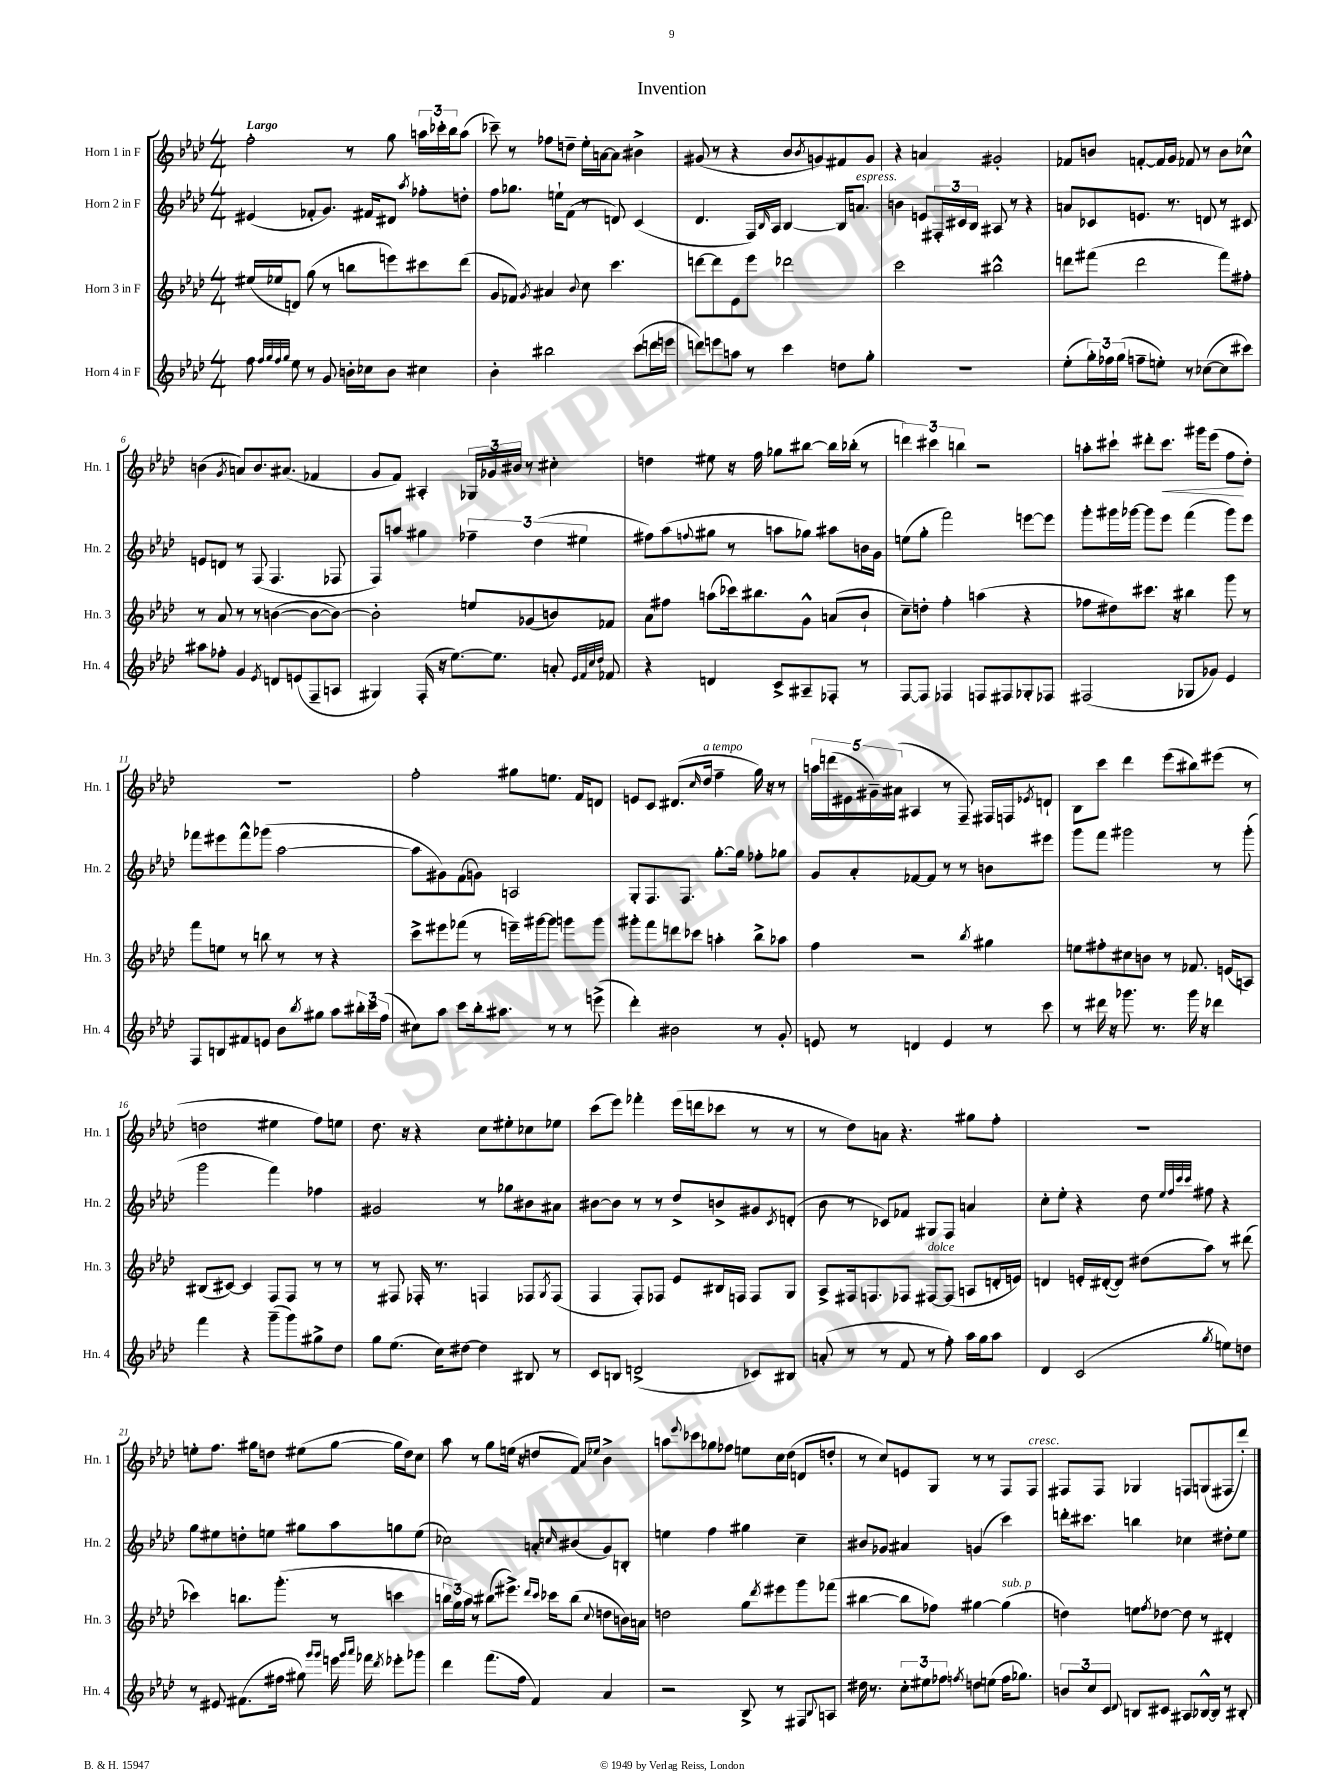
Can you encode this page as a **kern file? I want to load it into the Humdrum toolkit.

**kern	**kern	**kern	**kern	**dynam
*part4	*part3	*part2	*part1	*part1
*staff4	*staff3	*staff2	*staff1	*staff1
*I"Horn 4 in F	*I"Horn 3 in F	*I"Horn 2 in F	*I"Horn 1 in F	*
*I'Hn. 4	*I'Hn. 3	*I'Hn. 2	*I'Hn. 1	*
*clefG2	*clefG2	*clefG2	*clefG2	*
*k[b-e-a-d-]	*k[b-e-a-d-]	*k[b-e-a-d-]	*k[b-e-a-d-]	*
*M4/4	*M4/4	*M4/4	*M4/4	*
=1	=1	=1	=1	=1
!	!	!	!LO:TX:a:B:t=Largo	!
8ff\	(16ee#X/LL	(4e#X/	2ff'\	.
.	16ee-X/J	.	.	.
32qqff/LLL	.	.	.	.
32qqgg/	.	.	.	.
32qqff/	.	.	.	.
32qqgg/JJJ	.	.	.	.
8ee-\	8dn/J)	.	.	.
8r	(8gg\	8f-X'/L	.	.
8g/	8r	8.g/J)	.	.
16bn'\LL	8bbn\L	.	8r	.
16cc-X\J	.	16f#X/KL	.	.
8b\J	8eeen\)	8d#X/J	8gg\	.
.	.	8qaa-/	.	.
4cc#X\	8ccc#X\	8ff-X'\L	24aan\LL	.
.	.	.	24ccc-X'\	.
.	.	.	24bb-\J	.
.	(8ddd-\J	8ddn'\J	(8aa\J	.
=2	=2	=2	=2	=2
4b-'\	8g/L	8ff\L	8ccc-X~\)	.
.	8f-X/J)	8.gg-X\J	8r	.
.	8qg/	.	.	.
2bb#X\	4a#X/	.	8ff-X\L	.
.	.	16een`\KL	.	.
.	.	(8f\J	8ddn~\J	.
.	8qqb-/	.	.	.
.	8cc\	8r	16ee-'\LL	.
.	.	.	[16an\J	.
.	4.ccc\	8dn/)	8a\J]	.
(8ccc\L	.	(4c/	4b#X^\	.
16dddn\L	.	.	.	.
16eeen\JJ	.	.	.	.
=3	=3	=3	=3	=3
8dddn\L)	[8dddn\L	4.d-/	(8g#X/	.
8eeen\	8ddd\]	.	8r	.
8aan\J	8e-\	.	4r	.
8r	8eee-\J	16F/LL)	.	.
.	.	16qqB-/	.	.
.	.	16A-/JJ	.	.
4ccc\	2ddd-X\	[4B-/	8b-/L	.
.	.	.	8qb-/	.
.	.	.	8gn/)	.
8ddn\L	.	16B-/KL]	8f#X/	.
!	!	!LO:TX:a:i:t=espress.	!	!
.	.	8.an/J	.	.
8gg'\J	.	.	8g/J	.
=4	=4	=4	=4	=4
1r	2ccc\	4bn\	4r	.
.	.	8en/L	4an/	.
.	.	24F#X'/L	.	.
.	.	24c#X/	.	.
.	.	24B-/JJ	.	.
.	2bb#X^^\	8A#X/	2g#X'/	.
.	.	8r	.	.
.	.	4r	.	.
=5	=5	=5	=5	=5
(8ee-'\L	8dddn\L	8an/L	8f-X/L	.
24gg'\L)	(8fff#X\J	8c-X/	8bn/J	.
24ff-X\	.	.	.	.
(24gg\JJ	.	.	.	.
8ffn~\L	2ddd\	8.en/J	[8fn'/L	.
8een'\J)	.	.	16f/L]	.
.	.	8.r	16g/JJ	.
8r	.	.	8f-X/	.
([8cc-X\L	.	8dn/	8r	.
8cc-\]	8fff#\L)	8r	8b\L	.
8ccc#X\J)	8ff#X'\J	8c#X/	8cc-X^^\J	.
!!LO:LB:g=z
=6	=6	=6	=6	=6
8aa#X\L	8r	8en/L	(4bn\	.
8ff-X'\J	8a-/	8dn/J	.	.
.	.	.	8qg/	.
4g/	8r	8r	8an/L)	.
.	8r	(8F/	8.b/	.
8qe-/	.	.	.	.
8dn/L	([4bn\	4.F/	.	.
.	.	.	(8.a#X/J	.
(8en/	.	.	.	.
8F~/	8b\L_	.	4f-X/	.
8An/J	8b\J_)	8F-X/	.	.
=7	=7	=7	=7	=7
4G#X/)	2b'\]	8F/L)	8g/L	.
.	.	8aan/J	8f/J)	.
(16F'/	.	4gg#X\	4A#X'/	.
16r	.	.	.	.
[8.ee-\L)	.	.	.	.
.	8een/L	6ff-X~\	24G-X/LL	.
.	.	.	24g-X/	.
8.ee-\J]	.	.	.	.
.	.	.	24b#X/JJ	.
.	(8g-X/	.	8r	.
.	.	(6dd-\	.	.
8an'/	8bn/)	.	4cc#X'\	.
.	.	6ee#X\	.	.
32qqe-/LLL	.	.	.	.
32qqf/	.	.	.	.
32qqcc/	.	.	.	.
32qqdd-/JJJ	.	.	.	.
8f-X/	8f-X/J	.	.	.
=8	=8	=8	=8	=8
4r	8a-\L	8ff#X\L)	4ddn\	.
.	8ff#X\J	(8aa-\	.	.
.	.	8qqffn/	.	.
4dn/	(8aan\L	8gg#X\J	8ee#X\	.
.	16ccc-X\k)	8r	16r	.
.	8.bb#X\	.	16ff\	.
8c^/L	.	8aan\L	8gg-X\L	.
8A#X~/	8g^^\J	8gg-X\J)	[8bb#X\J	.
8F-X'/J	(8an/L	8aa#X\L	16bb#\LL]	.
.	.	.	(16bb-X'\JJ	.
8r	8b-`/J	16bn\L	8r	.
.	.	16g\JJ	.	.
=9	=9	=9	=9	=9
[8F/L	8cc~\L)	(8een\L	6dddn\)	.
8F/J]	8ddn'\J	8gg'\J	.	.
.	.	.	6ccc#X\	.
4F-X/	4ff'\	2fff\)	.	.
.	.	.	6bbn\	.
8Fn/L	(4aan\	.	2r	.
8F#X/	.	.	.	.
8G-X'/	4r	[8eeen\L	.	.
8F-X/J	.	8eee\J]	.	.
=10	=10	=10	=10	=10
(2F#X/	8ff-X\L	8ggg'\L	8aan'\L	.
.	8dd#X\)	16ggg#X\L	8ccc#X`\J	.
.	.	[16ggg-X\JJ	.	.
.	8.ccc#X\J	8ggg-\L]	8ddd#X'\L	.
!	!	!	!	!LO:HP:b
.	.	8eee-\J	8.ccc#\J	<
.	16r	.	.	.
8G-X/L	4bb#X\	(4fff\	.	.
.	.	.	16ggg#X\KL	.
8g-X/J)	.	.	(8eee-\J	.
4e-/	8ggg\	8ggg-\L)	8ff\L	.
.	8r	8eee-\J	8dd-'\J)	[
!!LO:LB:g=z
=11	=11	=11	=11	=11
8F/L	8fff\L	8fff-X\L	1r	.
8Bn/	8een\J	8eee#X\	.	.
8f#X/	8r	8fff-^^\	.	.
8en/J	8bbn\	(8ggg-X\J	.	.
8b-\L	8r	[2aa-\	.	.
8qbb-/	.	.	.	.
8gg#X\J	8r	.	.	.
8aa-\L	4r	.	.	.
24bb#X'\L	.	.	.	.
24ccc\	.	.	.	.
(24ff\JJ	.	.	.	.
=12	=12	=12	=12	=12
8cc#X\L)	8ccc^\L	8aa-\L]	2ff'\	.
8aa-\J	8eee#X\	8g#X\)	.	.
8ccc\L	(8fff-X\J	(8f\	.	.
16bb-'\k	8r	8gn\J)	.	.
8.aa#X\J	.	.	.	.
.	16eeen~\LL)	2An/	8gg#X\L	.
.	[16ggg#X\J	.	.	.
8r	8ggg#\J]	.	8.een\J	.
8r	8gggn\L	.	.	.
.	.	.	16f/KL	.
(8eeen^\	8ggg\J	.	8dn/J	.
=13	=13	=13	=13	=13
4ddd-'\)	8ggg#X'\L	8G'/L	8en/L	.
.	8fff\	8.F/	8c/J	.
2b#X\	8dddn\	.	(8.d#X/L	.
.	.	8.F/J	.	.
.	8ccc-X\J	.	.	.
.	.	.	16qqcc/	.
!	!	!	!LO:TX:a:i:t=a tempo	!
.	.	.	16dd-/Jk	.
.	4aan'\	[8.gg'\L	4ff~\	.
.	.	16gg\Jk]	.	.
8r	8bb-^\L	8ff-X'\L	16gg\)	.
.	.	.	16r	.
8g'/	8aa-X\J	8gg-X\J	8r	.
=14	=14	=14	=14	=14
8en/	4ff\	8g/L	20aan\LL	.
.	.	.	(20dddn\	.
.	.	.	20e#X\	.
8r	.	8a-'/	.	.
.	.	.	20g#X~\)	.
.	.	.	(20a#X\JJ	.
4dn/	2r	[8f-X/	4A#X/	.
.	.	8f-/J]	.	.
4e/	.	8r	8r	.
.	.	8r	8F~/)	.
.	8qbb-/	.	.	.
8r	4gg#X\	8bn\L	16F#X/LL	.
.	.	.	16Fn/J	.
.	.	.	8qe-X/	.
8ccc\	.	8eee#X\J	8dn`/J	.
=15	=15	=15	=15	=15
8r	8een\L	8ggg\L	8B-\L	.
16ddd#X\	8ff#X'\	8fff\J	8ccc\J	.
16r	.	.	.	.
8.ggg-X\	8cc#X\	2ggg#X\	4ddd-\	.
.	8bn\J	.	.	.
8.r	.	.	.	.
.	8r	.	(8eee-\L	.
16ggg-\	8.f-X/	.	8bb#X\)	.
16r	.	.	.	.
4ddd-X\	.	8r	(8eee#X\J	.
.	(16en/KL	.	.	.
.	8An/J)	(8ggg#'\	8r	.
!!LO:LB:g=z
=16	=16	=16	=16	=16
4fff\	(8B#X/L	2ggg\	2ddn\	.
.	[8c#X/J)	.	.	.
4r	4c#/]	.	.	.
(8ggg~\L	8F/L	4fff\)	4ee#X\	.
8ggg\)	8F/J	.	.	.
8gg#X^\	8r	4ff-X\	8ff\L)	.
8dd-\J	8r	.	8een\J	.
=17	=17	=17	=17	=17
8gg\L	8r	2g#X/	8.dd-\	.
(8.ee-\J	8F#X/	.	.	.
.	.	.	16r	.
.	16F-X'/	.	4r	.
16cc\KL)	8.r	.	.	.
[8dd#X\J	.	.	.	.
4dd#\]	4Fn/	8r	8cc\L	.
.	.	8gg-X\L	8ee#X'\	.
8B#X/	8F-X/L	8b#X\	8cc-X\	.
.	8qG/	.	.	.
8r	(8F-/J	8a#X\J	8ee-X\J	.
=18	=18	=18	=18	=18
8c/L	4F/	[8b#X\L	(8ccc\L	.
8Bn/J	.	8b#\J]	8eee-\J)	.
(2dn^/	8F'/L)	8r	4fff-X'\	.
.	8F-X/J	8r	.	.
.	8e-/L	8dd-^/L	(16eee-\LL	.
.	.	.	16dddn\J	.
.	16B#X/L	8bn^/	8ccc-X\J	.
.	16Fn/JJ	.	.	.
8c-X/L)	8F/L	8g#X/	8r	.
.	.	8qc/	.	.
8B#X/J	8G/J	(8dn'/J	8r	.
=19	=19	=19	=19	=19
(8an'/	8A-^/L	8b-\	8r	.
8r	16F#X/k	8r	8dd-\L)	.
.	8.Fn/	.	.	.
8r	.	8c-X/L)	8an\J	.
8f/	8F-X/J	8f-X/J	4.r	.
!	!LO:TX:a:i:t=dolce	!	!	!
8r	[8F#X/L	8G#X/L	.	.
8ff'\)	(8F#/J]	8F/J	.	.
16aa-\LL	8An/L	4an/	8gg#X\L	.
16gg\J	.	.	.	.
8aa-\J	16dn'/L	.	8ff'\J	.
.	16en/JJ)	.	.	.
=20	=20	=20	=20	=20
4d-/	4dn/	8cc'\L	1r	.
.	.	8ee-'\J	.	.
(2c/	16en'/LL	4r	.	.
.	([16d#X'/J	.	.	.
.	8d#/J])	.	.	.
.	(8dd#X\L	8dd-\	.	.
.	.	32qqee-/LLL	.	.
.	.	32qqff/	.	.
.	.	32qqccc/	.	.
.	.	32qqccc/JJJ	.	.
.	8aa-\J)	8ff#X\	.	.
8qgg/	.	.	.	.
8een\L)	8r	4r	.	.
8ddn\J	(8ddd#X\	.	.	.
!!LO:LB:g=z
=21	=21	=21	=21	=21
8r	4ccc-X\)	8gg\L	8een'\L	.
8e#X/	.	8ee#X\	8.ff\J	.
(8.f#X\L	8.bbn\L	8ddn'\	.	.
.	.	.	16gg#X\KL	.
.	.	8een\J	8ddn\J	.
16ff#X\Jk	(8.ggg'\J	.	.	.
8gg#X\)	.	8gg#X\L	(8ee#X\L	.
16qqggg/LL	.	.	.	.
16qqggg/JJ	.	.	.	.
16eeen\	8r	8aa-\	[8gg#\J	.
16qqggg/LL	.	.	.	.
16qqaaa-/JJ	.	.	.	.
16fff-X\	.	.	.	.
8qddd-/	.	.	.	.
8eee-X'\L	4cccn\	8ggn\	16gg#\LL]	.
.	.	.	16dd\J)	.
8ggg-X\J	.	(8ee\J	8cc\J	.
=22	=22	=22	=22	=22
4ddd-\	24bbn\LL	2cc-X\)	8aa-\	.
.	24gg\)	.	.	.
.	24aa-\JJ	.	.	.
.	8r	.	8r	.
(8.fff\L	(8bb#X\L	.	8gg\L	.
.	8.eee#X^\J)	.	(16een\Jk	.
16ff\Jk	.	.	16r	.
4f/)	.	8an'/L	8ddn/L	.
.	16qqddd-/LL	.	.	.
.	16qqccc/JJ	.	.	.
.	16ccc-X\KL	.	.	.
.	.	16qqccn/	.	.
.	(8bb#\J	(8b#X/	8f/J)	.
.	.	.	16qqa-/LL	.
.	8qqcc/	.	16qqee-X/JJ	.
4a-/	8ddn\L	8g/)	4b-^\	.
.	16bn\L)	8Bn'/J	.	.
.	16an\JJ	.	.	.
=23	=23	=23	=23	=23
2r	2ddn\	4een\	8aan\L	.
.	.	.	8qqeee-/	.
.	.	.	8ccc-X\	.
.	.	4ff\	8gg-X\	.
.	.	.	8ff-X\J	.
8B-^/	8gg\L	4gg#X\	8een\L	.
.	8qddd-/	.	.	.
8r	8eee#X\	.	16cc\L	.
.	.	.	(16dd-\JJ	.
8F#X/L	8ggg\	4cc~\	8dn/L	.
8qqB-/	.	.	.	.
8An/J	(8fff-X\J	.	8ddn'/J	.
=24	=24	=24	=24	=24
16dd#X\	[4bb#X\	8b#X/L	8r	.
8.r	.	.	.	.
.	.	8g-X/J	8cc/L)	.
12cc'\L	8bb#\L]	4a#X/	8en/	.
12ee#X\	.	.	.	.
.	8ff-X\J)	.	8G/J	.
12ff-X\J	.	.	.	.
8qffn/	.	.	.	.
8ddn\L	[4gg#X\	(4gn/	8r	.
(8een\J	.	.	8r	.
!	!LO:TX:a:i:t=sub. p	!	!	!
16ff\KL	(4gg#\]	4ccc\)	8F/L	.
8.gg-X\J)	.	.	.	.
!	!	!	!LO:TX:a:i:t=cresc.	!
.	.	.	8F/J	.
=25	=25	=25	=25	=25
12bn/L	4ddn\)	16dddn'\KL	8F#X/L	.
.	.	8.ccc#X\J	.	.
12cc/	.	.	.	.
.	.	.	8F#/J	.
12c/J	.	.	.	.
8qqd-/	.	.	.	.
8Bn/L	8een\L	4bbn\	4G-X/	.
.	8qff/	.	.	.
8c#X/J	[8dd-X\J	.	.	.
8A#X/L	8dd-\]	4cc-X\	8Fn/L	.
[16B-X^^/L	8r	.	(8Gn/	.
16B-/JJ]	.	.	.	.
8r	4d#X'/	8dd#X'\L	8F#X/	.
8B#X'/	.	8ee-\J	8ddd-'/J)	.
==	==	==	==	==
*-	*-	*-	*-	*-
